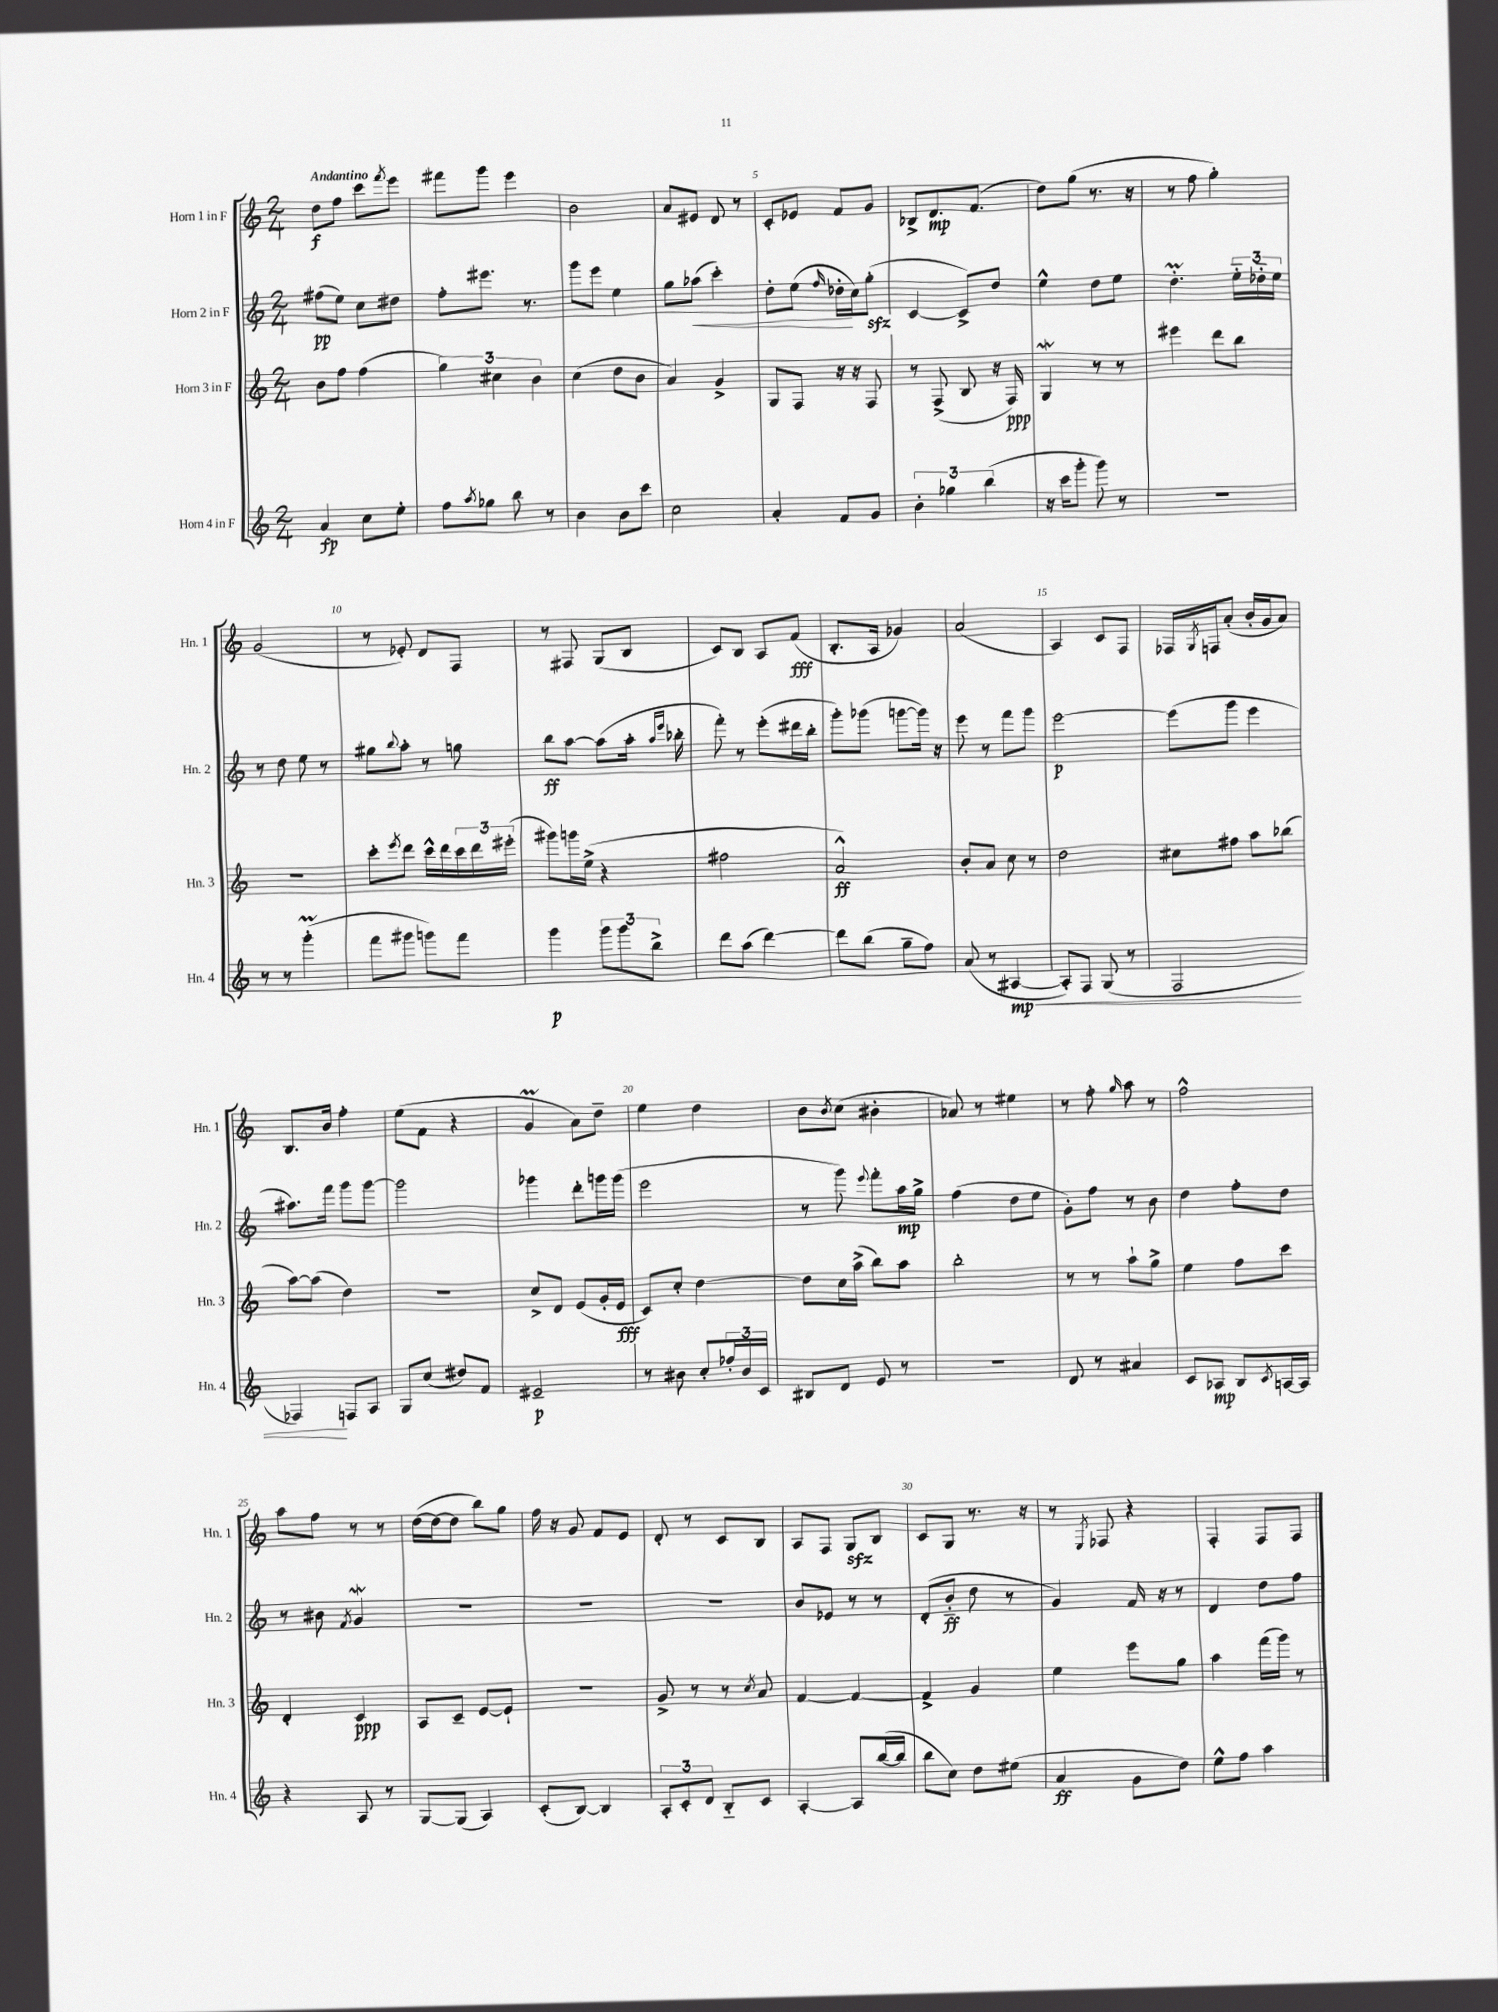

**kern	**kern	**kern	**kern
*staff4	*staff3	*staff2	*staff1
*clefG2	*clefG2	*clefG2	*clefG2
*k[]	*k[]	*k[]	*k[]
*M2/4	*M2/4	*M2/4	*M2/4
4a	8b	(8ff#	8dd
.	8ff	8ee)	8ff
8cc	(4ff	8cc	8ccc
.	.	.	8qfff
8ee'	.	8dd#	8eee
=	=	=	=
8ff	6gg)	8ff'	8fff#
8qaa	.	.	.
8gg-	.	8.eee#	8ggg
.	6cc#	.	.
8bb	.	.	4eee
.	.	8.r	.
.	6b	.	.
8r	.	.	.
=	=	=	=
4b	(4cc	8ggg	2b
.	.	8eee	.
8b	8dd	4ee	.
8ccc	8b	.	.
=	=	=	=
2cc	4a)	8gg	8a
.	.	(8aa-	8e#
.	4g^	4ccc')	8d
.	.	.	8r
=	=	=	=
4a'	8G	8dd'	8c'
.	8F	(8ee	8e-
.	.	16qqff	.
8f	16r	16dd-'	8f
.	16r	16cc)	.
8g	8F	(8gg'	8g
=	=	=	=
6b'	8r	[4c	8B-^
.	(8F^	.	8.d
6gg-	.	.	.
.	8B	8c^])	.
.	.	.	(8.f
(6bb	.	.	.
.	16r	8dd	.
.	16F)	.	.
=	=	=	=
16r	4G	4ee^^	8dd)
16ccc	.	.	.
8ggg'	.	.	(8gg
8ggg)	8r	8dd	8.r
8r	8r	8ee	.
.	.	.	16r
=	=	=	=
2r	4eee#	4.dd'	8r
.	.	.	8ff
.	8ddd	.	4gg')
.	8bb	24ee'~	.
.	.	24dd-'~	.
.	.	24ee	.
=	=	=	=
8r	2r	8r	(2g
8r	.	8dd	.
(4ggg'	.	8ee	.
.	.	8r	.
=	=	=	=
8fff	8ccc'	8gg#	8r
.	8qeee	8qqbb	.
8ggg#	8ddd	8aa'	8e-')
8ggg)	16ccc^^	8r	8d
.	16ddd	.	.
8fff	24ccc	8gg	8F
.	24ddd	.	.
.	(24eee#'	.	.
=	=	=	=
4ggg	8ggg#)	8bb	8r
.	16ggg	[8aa	8F#
.	(16ee^	.	.
12ggg	4r	(8aa]	(8G
12ggg	.	.	.
.	.	16aa'	8B
12bb^	.	.	.
.	.	16qqaa	.
.	.	16qqeee	.
.	.	16bb-'	.
=	=	=	=
8ddd	2ff#	8fff')	8c)
(8aa	.	8r	8B
[4ddd)	.	(8eee'	8A
.	.	16ddd#	(8f
.	.	16bb'	.
=	=	=	=
8ddd]	2a^^)	8ggg')	8.B'
(8bb	.	(8ggg-	.
.	.	.	16A
8gg~	.	[8ggg	4g-)
8ff)	.	16ggg])	.
.	.	16r	.
=	=	=	=
(8a	8b'	8eee	(2a
8r	8a	8r	.
[4A#	8cc	8fff	.
.	8r	8ggg	.
=	=	=	=
8A#'])	2dd	[2eee	4A)
8F	.	.	.
(8G	.	.	8c
8r	.	.	8F
=	=	=	=
2F	8cc#	(8eee]	16F-
.	.	.	8qG
.	.	.	16F
.	8ff#	8ggg	(8a'
.	8aa	4eee	16b'
.	.	.	16g
.	(8bb-	.	8a)
=	=	=	=
4F-)	[8aa)	8.aa#)	8.B
.	(8aa]	.	.
.	.	16fff	16b
8F	4dd)	8ggg	4ff'
8A	.	[8ggg	.
=	=	=	=
8G	2r	2ggg]	(8ee
(8cc	.	.	8f
8dd#)	.	.	4r
8f	.	.	.
=	=	=	=
2e#~	8cc^	4ggg-	4g
.	8d	.	.
.	(8e	8ddd'	8a)
.	16g'	16ggg	8dd~
.	16e	(16ggg	.
=	=	=	=
8r	8c)	2eee	4ee
8b#	8cc'	.	.
8cc'	[4dd	.	4dd
24ff-'	.	.	.
24b#	.	.	.
24c	.	.	.
=	=	=	=
8B#	8dd]	8r	8b
.	.	.	8qb
8d	16cc	8ggg)	(8cc
.	(16aa^	.	.
.	.	8qqeee	.
8e	8bb)	8fff'	4b#'
8r	8aa	16aa	.
.	.	16gg^	.
=	=	=	=
2r	2bb'	(4ff	8a-)
.	.	.	8r
.	.	8dd	4ee#
.	.	8ee	.
=	=	=	=
8d	8r	8g')	8r
8r	8r	8ff	8ff'
.	.	.	16qqgg
4a#	8aa`	8r	8aa
.	8gg^	8b	8r
=	=	=	=
8c	4ee	4dd	2ff^^
8A-	.	.	.
8B	8ff	8ff'	.
8qc	.	.	.
[16A	8ccc	8dd	.
16A]	.	.	.
=	=	=	=
4r	4d'	8r	8aa
.	.	8b#	8ff
.	.	8qf	.
8A	4c	4g	8r
8r	.	.	8r
=	=	=	=
[8G	8A	2r	([16dd
.	.	.	16dd_
(8G]	8c~	.	8dd]
4A)	[8e	.	8bb)
.	8e`]	.	8gg
=	=	=	=
(8c'	2r	2r	16ff
.	.	.	16r
[8B)	.	.	8g
4B]	.	.	8f
.	.	.	8e
=	=	=	=
12A'	8g^	2r	8d'
12c'	.	.	.
.	8r	.	8r
12d	.	.	.
8B'~	8r	.	8c
.	8qcc	.	.
8c	8a	.	8B
=	=	=	=
[4A'	[4f	8b	8A
.	.	8e-	8F
8A]	4f_	8r	8G
([16bb	.	8r	8B
16bb]	.	.	.
=	=	=	=
8bb	4f^]	(8d'	8c
8cc)	.	8b'~	8G
8dd	4g	8dd	8.r
(8ee#	.	8r	.
.	.	.	16r
=	=	=	=
4a	4ee	4g)	8r
.	.	.	8qE
.	.	.	8F-
8g	8eee	16f	4r
.	.	16r	.
8dd)	8gg	8r	.
=	=	=	=
8ee^^	4aa	4d	4F'
8ff	.	.	.
4aa	(16fff	8dd	8F
.	16ggg)	.	.
.	8r	8ff	8F
==	==	==	==
*-	*-	*-	*-
